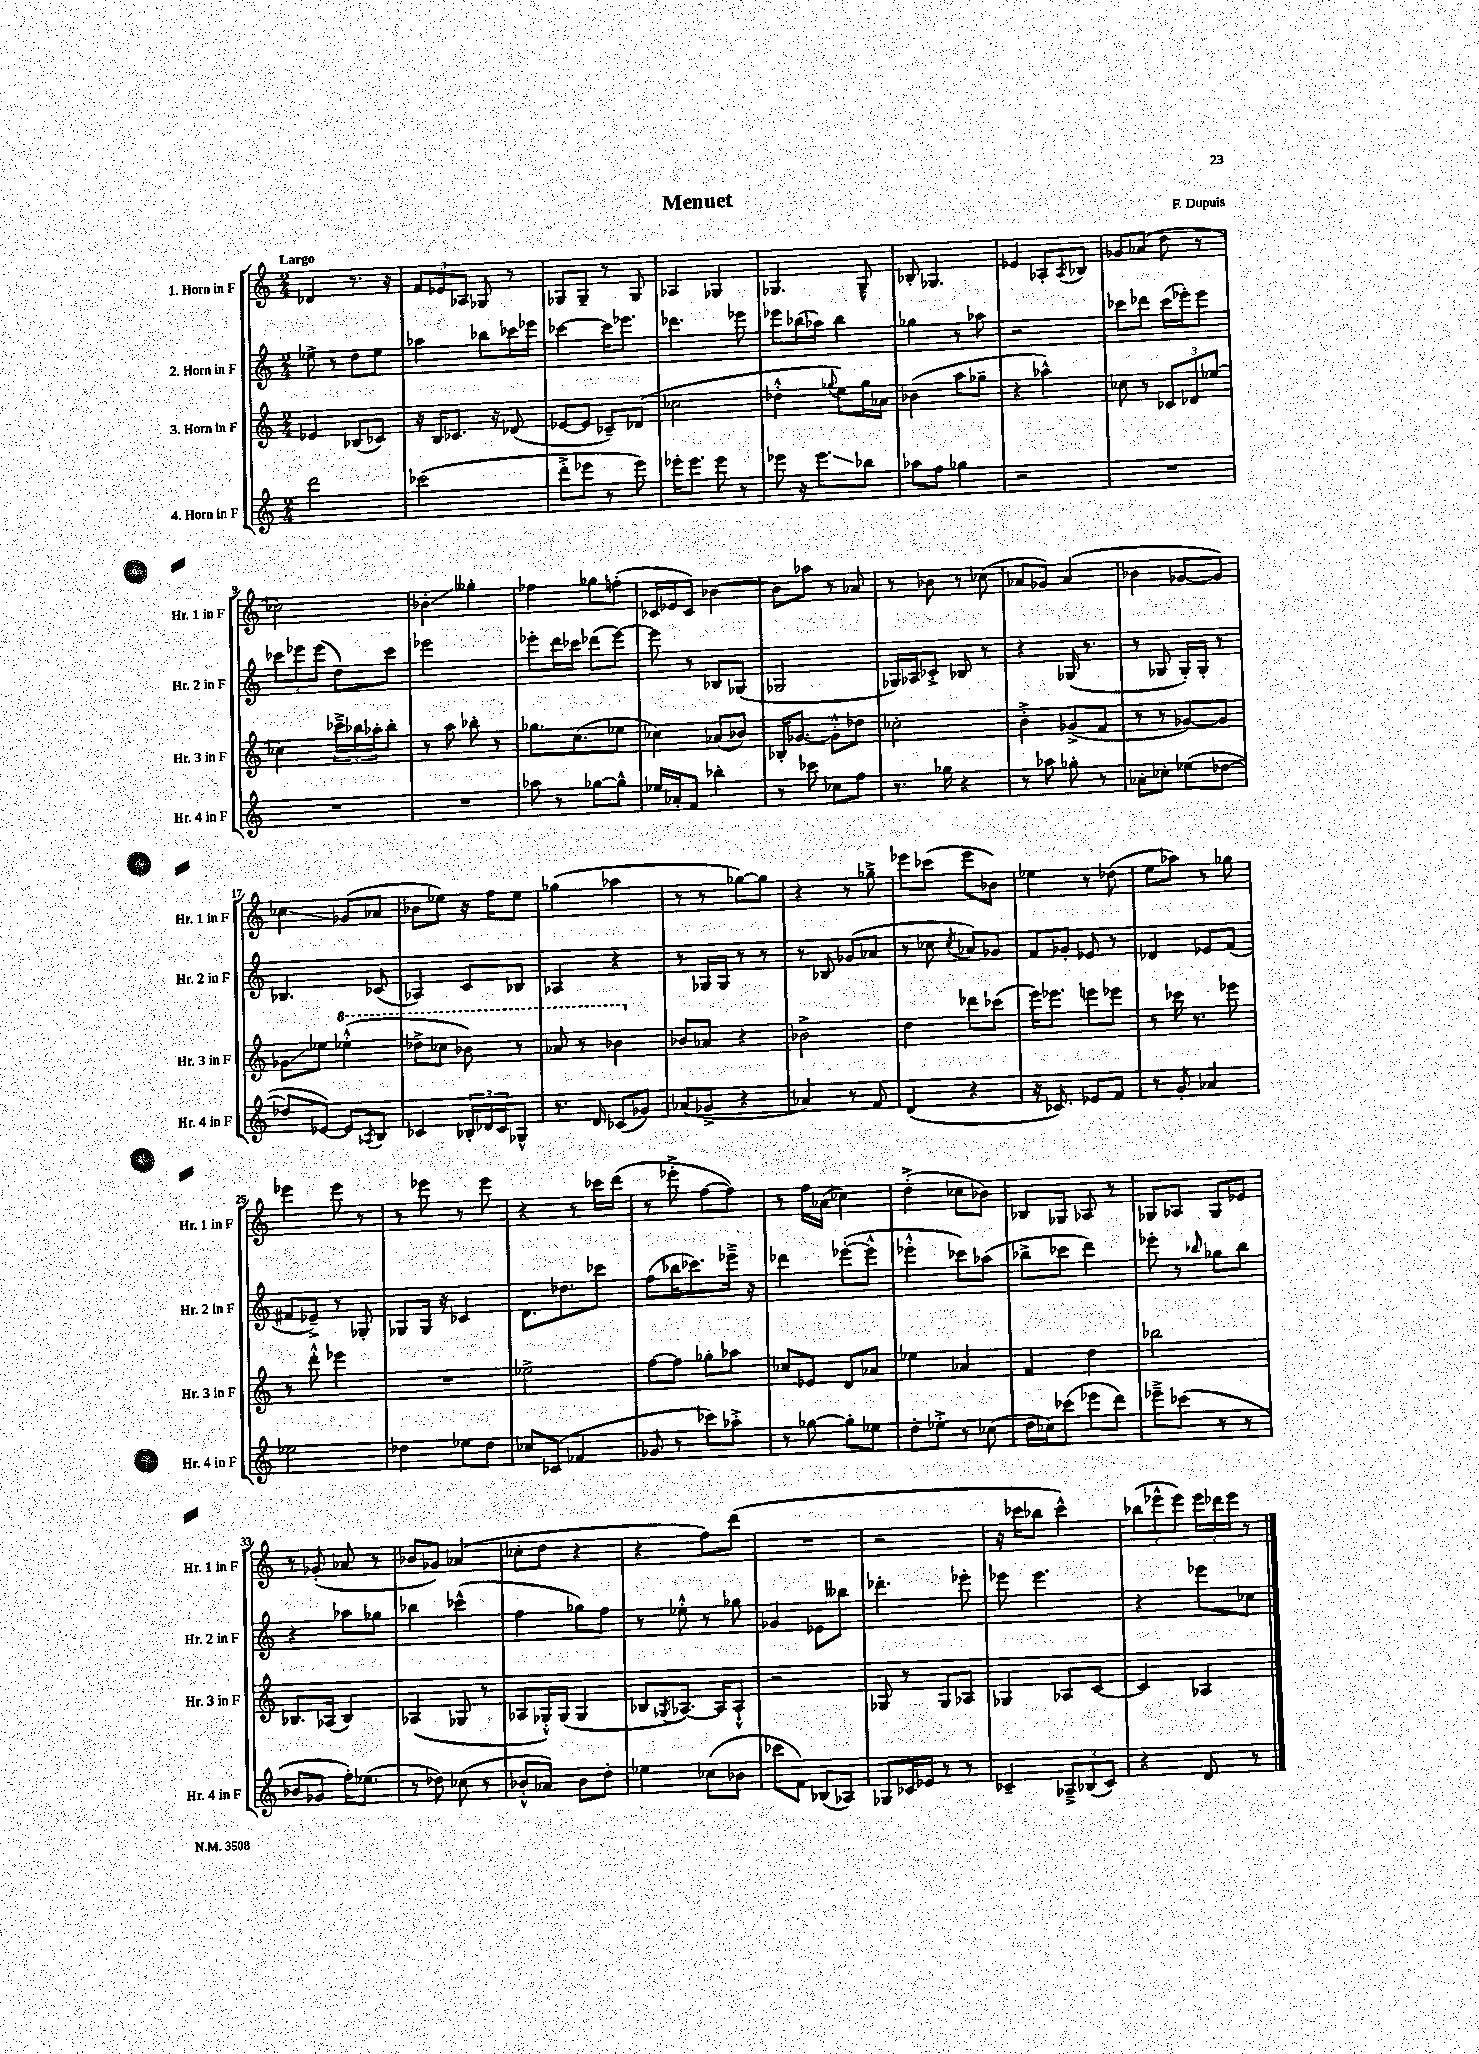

**kern	**kern	**kern	**kern
*staff4	*staff3	*staff2	*staff1
*clefG2	*clefG2	*clefG2	*clefG2
*k[]	*k[]	*k[]	*k[]
*M2/4	*M2/4	*M2/4	*M2/4
2ddd\	4e-/	8ee-^\	4d-/
.	.	8r	.
.	(8B-/L	8dd\L	8.r
.	8c-/J)	8ee-\J	.
.	.	.	16r
=	=	=	=
(2ccc-\	16r	4aa-\	12f/L
.	16B/LK	.	.
.	.	.	12e-/
.	8.c-/J	.	.
.	.	.	12A-/J
.	.	8bb-\L	8G-/
.	16r	.	.
.	(8d-/	16ccc-\L	8r
.	.	16eee-\JJ	.
=	=	=	=
8ddd'^\L	[8e-/L	[4ccc-\	8G-/L
8eee-\J	8e-/]J	.	8G-~/J
8r	8c-~/L)	16ccc-\]LK	8r
.	.	8.eee-\J	.
8eee-\)	(8d-/J	.	8G-/
=	=	=	=
16eee-'\LK	2cc-\	4.ddd-\	4A-/
8.eee-\J	.	.	.
8eee-\	.	.	4G-/
8r	.	8eee-\	.
=	=	=	=
8eee-\	4dd-'^^\	8eee-\L	4.G-/
16r	.	(16bb-\L	.
8.eee-\L	.	16aa-\JJ)	.
.	8qqgg-/	.	.
.	8ee\L)	4bb-\	.
8bb-\J	16gg-\L	.	8G-~^^/
.	16a-\JJ	.	.
=	=	=	=
8aa-\L	(4b-\	4gg-\	8B-'/
8ff\J	.	.	4.G-/
4gg-\	8aa\L	8r	.
.	8gg-~\J	8aa-\	.
=	=	=	=
2r	4r	2r	4e-/
.	4aa-^^\)	.	8A-'/L
.	.	.	8qA-/
.	.	.	8B-/J
=	=	=	=
2r	8cc-\	8ccc-\L	8g-/L
.	8r	8ddd-\J	(8a-/J
.	12c-/L	(16ccc-\LL	8dd\
.	.	16eee-'\J)	.
.	12d-/	.	.
.	.	8eee-\J	8r
.	(12ee-/J	.	.
=	=	=	=
2r	4cc-\)	12ccc-\L	2cc-\)
.	.	12eee-\	.
.	.	(12eee-\J	.
.	24ccc-~^\LL	8dd\L)	.
.	24bb-\	.	.
.	24aa-'\J	.	.
.	8bb-'\J	8ccc-\J	.
=	=	=	=
2r	8r	2eee-\	4b-'\
.	8aa\	.	.
.	8bb-'\	.	4gg--'\
.	8r	.	.
=	=	=	=
8aa-\	8.gg-\L	8eee-'\L	4ff-\
8r	.	16ddd\L	.
.	(8.cc\	16ccc-\JJ	.
[8gg-\L	.	(8ddd-\L	8gg-\L
8gg-^^\]J	8ee-\J	[8eee-\J)	(8ff'\J
=	=	=	=
16ee-/LL	4cc-\)	8eee-\]	16c-/LL
16a-'/J	.	.	16e-/J
8f/J	.	8r	8c-/J)
4bb-'\	(8a-/L	8B-/L	[4b-\
.	8b-/J)	(8G-/J	.
=	=	=	=
8r	16B-'/LK	2G-/	8b-\]L
.	[8.g-/J	.	.
8ccc-\	.	.	8aa-\J
8cc-\L	8g-'^^\]L	.	8r
8ff\J	8dd-\J	.	8a-/
=	=	=	=
8.r	2cc-'\	16G-/LL)	8r
.	.	16A-/J	.
.	.	8c-'^/J	8b-\
16gg-\	.	.	.
4r	.	8B-/	8r
.	.	8r	(8cc-\
=	=	=	=
8r	4b'^\	4r	8a-/L
8aa-\	.	.	8g-/J)
8gg-'\	(8g-^/L	(16G-/	(4a-/
.	.	8.r	.
8r	8f/J	.	.
=	=	=	=
8a-'\L	8r	8r	4b-\
8cc-'\J	8r	8G-/	.
(8ee-\L	[8g-/L)	16G-'/LL)	[8g-/L
.	.	16G-'/JJ	.
[8dd-\J	8g-/]J	8r	8g-/]J)
=	=	=	=
8dd-/]L	8g-\L	4.B-/	4cc-\
[8e-/J)	8ee-\J	.	.
8e-/]L	(4eee-'^^\	.	(8g-/L
8qA-/	.	.	.
8B/J	.	(8c-/	8a-/J
=	=	=	=
4c-/	8ddd-^\L	4A-/)	8b-\L
.	8ccc-\J	.	8ee-\J)
24B-'/LL	8bb-\)	8c/L	16r
24d-/	.	.	.
.	.	.	16ff\LK
24c-/J	.	.	.
8G-^^/J	8r	8B-/J	8ee-\J
=	=	=	=
8.r	8aa-/	4A-/	(4gg-\
.	8r	.	.
16d/	.	.	.
(8c-/L	4bb-\	4r	4aa-\
8g-/J)	.	.	.
=	=	=	=
(8a-/L	8b-/L	8r	8r
8g-^/J	8a-/J	16G-/LL	8r
.	.	16G-/JJ	.
4r	4r	8r	[8gg-\L)
.	.	8r	8gg-\]J
=	=	=	=
4a-/)	2b-^\	8r	4r
.	.	8B-/	.
8r	.	(8g-/L	8r
8f/	.	8a-/J	8gg-~^\
=	=	=	=
(4d/	4dd\	8r	8eee-\L
.	.	8cc-\	(8ccc-\J
.	.	8qcc-/	.
4r	8ddd-\L	8a-/L)	8eee-\L
.	(8ccc-\J	8g-/J	8b-\J)
=	=	=	=
16r	16eee\LK)	8f/L	4ee-\
8.c-/)	8.eee-\J	.	.
.	.	8g-'/J	.
8e-/L	8eee\L	8e-/	8r
8f/J	8eee-\J	8r	(8dd-\
=	=	=	=
8r	8r	4d-/	8ee\L
8g'/	16ccc-\	.	8aa-\J)
.	8.r	.	.
4a-/	.	8e-/L	8r
.	8eee-\	(8f/J	8gg-\
=	=	=	=
2ee-\	8r	8f#/L	4eee-\
.	8ddd'^^\	8e-~^/J)	.
.	4eee-\	8r	8eee-\
.	.	8G-'/	8r
=	=	=	=
4dd-\	2r	8G-/L	8r
.	.	16G-/Jk	8eee-\
.	.	16r	.
8ee-\L	.	4c-/	8r
8dd-\J	.	.	8eee-\
=	=	=	=
8cc-/L	2ee-^\	8.d\L	4r
(8c-/J	.	.	.
.	.	8.dd-\	.
4f-/	.	.	8r
.	.	8ccc-\J	16ccc-\LL
.	.	.	(16ddd\JJ
=	=	=	=
8g-/	[8ff\L	(8ff\L	8r
8r	8ff\]J	16bb-\K	8eee-'^\
.	.	8.ccc-\)	.
8ccc-\L)	8gg-'\L	.	[8ff\L
8aa-'^\J	8aa-\J	16eee-~^\Jk	8ff\]J)
.	.	16r	.
=	=	=	=
8r	8cc-/L	4ddd-\	8r
[8gg-\	8e-/J	.	16ff\LL
.	.	.	(16a-\JJ
8gg-'\]L	8d/L	([8eee-'\L	4cc-\)
8ee-\J	8a-/J	8eee-^^\]J	.
=	=	=	=
8dd'\L	4ee-\	4eee-'^^\	(4dd'^\
8ee-'^\J	.	.	.
8r	4a-/	8ccc-\L)	8cc-\L
(8cc-\	.	(8aa-\J	8b-\J)
=	=	=	=
16dd\LL	4f/	8bb-^\L	8B-/L
16cc-\J)	.	.	.
(8ccc-\J	.	8ccc-\J	8G-/J
8eee-\L	4dd\	4ddd\)	8A-/
8ddd\J)	.	.	8r
=	=	=	=
8eee-~^\L	2bb-\	8eee-'\	8G-/L
(8ccc-\J	.	8r	8A-/J
.	.	16qqbb-/	.
8r	.	8gg-\L	8G-/L
8r	.	8bb-\J	8e-/J
=	=	=	=
8b-/L	8.B-/L	4r	8r
8g-/J	.	.	(8g-'/
.	(16A-/Jk	.	.
16ff'\LK)	4B-/)	8aa-\L	8a-/
(8.ee-\J	.	.	.
.	.	8gg-\J	8r
=	=	=	=
8r	(4A-/	4bb-\	8b-/L
8dd-\)	.	.	8g-/J)
(8cc-\	8G-/	(4ccc-^^\	(4a-/
8r	8r	.	.
=	=	=	=
8b-'^^/L	8A-/L	4ff\	8cc-'\L
8a-/J)	16G-'^^/L)	.	8dd\J
.	(16G-/JJ	.	.
8b-\L	4G-/	8gg-\L)	4r
8dd'\J	.	8ff\J	.
=	=	=	=
4ee-\	8B-/L	8r	4r
.	8qG-/	.	.
.	[8.A-/J)	8ee-'^^\	.
(8cc-\L	.	8r	8ff\L)
.	16A-/]LK	.	.
8b-\J	8A-`^^/J	8gg-\	(8ddd\J
=	=	=	=
8ccc-\L	2r	4g-/	2r
8f\J)	.	.	.
(8B-/L	.	8e-\L	.
8A-/J)	.	8bb--\J	.
=	=	=	=
8G-/L	8G-/	4.ddd-'\	2r
16c-/L	8r	.	.
16e-/JJ	.	.	.
8r	8G-/L	.	.
8r	8A-/J	8eee-'\	.
=	=	=	=
4c-~/	4G-/	8eee-\	16r
.	.	.	16ccc-\LK
.	.	4.eee-\	8bb-\J
12A-~^/L	8A-/L	.	4ccc-^^\)
(12B-/	.	.	.
.	[8c/J	.	.
12c-/J)	.	.	.
=	=	=	=
4r	4c/]	4r	(12bb-\L
.	.	.	12eee-^^\
.	.	.	12eee-\J)
8d/	4A-/	8eee-\L	24eee-\LL
.	.	.	24ddd-\
.	.	.	24eee-\JJ
8r	.	8cc-\J	8r
==	==	==	==
*-	*-	*-	*-
